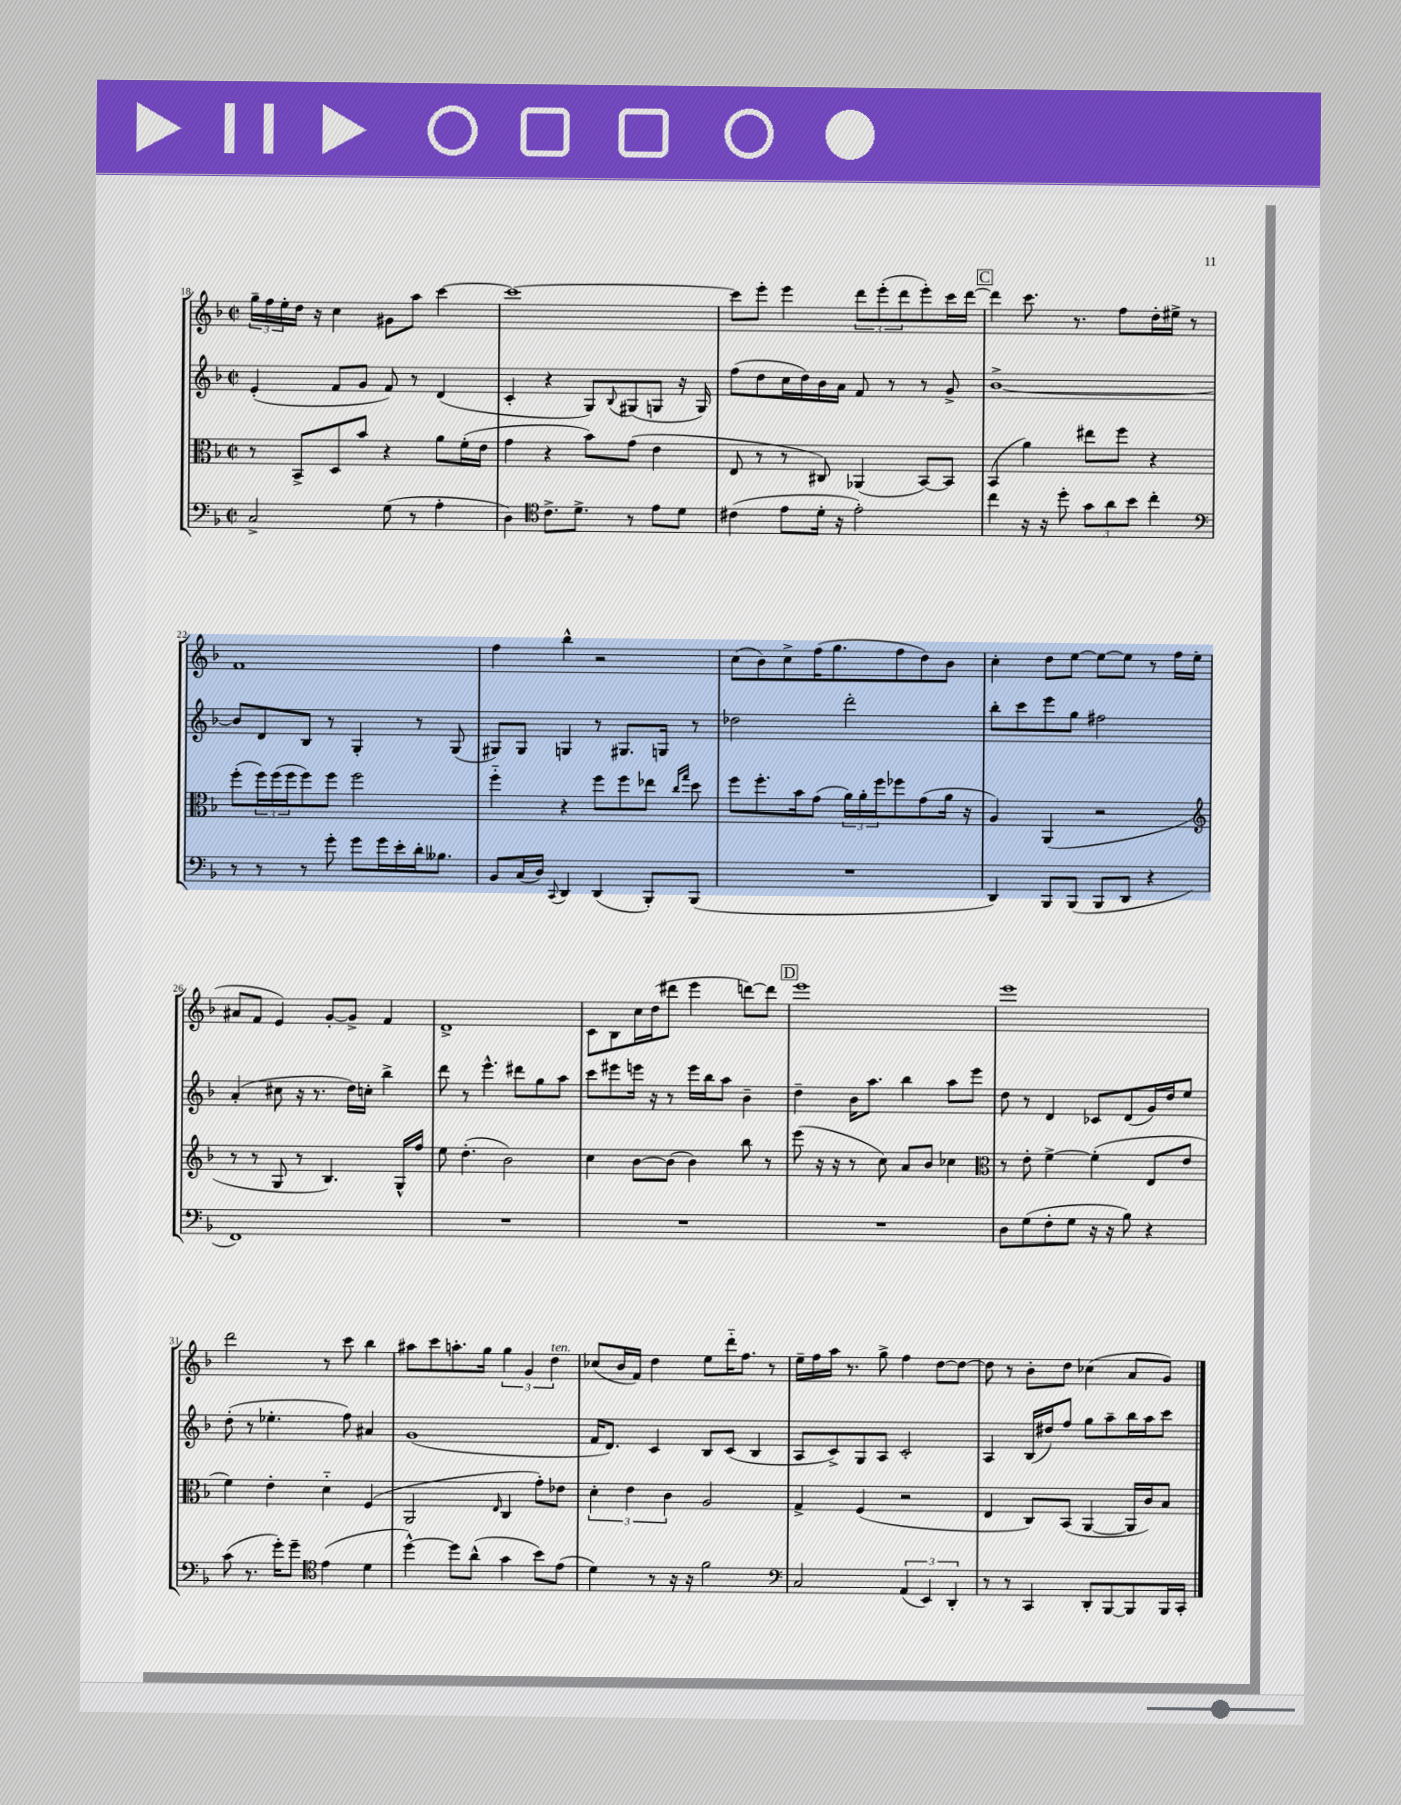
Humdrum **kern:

**kern	**kern	**kern	**kern
*staff4	*staff3	*staff2	*staff1
*clefF4	*clefC3	*clefG2	*clefG2
*k[b-]	*k[b-]	*k[b-]	*k[b-]
*M2/2	*M2/2	*M2/2	*M2/2
*met(c|)	*met(c|)	*met(c|)	*met(c|)
2C^	8r	(4e'	24gg~
.	.	.	24ff
.	.	.	24ee'
.	8BB-^	.	16dd
.	.	.	16r
.	8D	8f	4cc
.	8b-	8g	.
(8G	4r	8f)	8g#
8r	.	8r	8aa
4A'	8a	(4d	[4ccc
.	(16f'	.	.
.	16e	.	.
=	=	=	=
4D)	4g	4c'	1ccc_
*clefC4	*	*	*
8.c^	4r	4r	.
8.d^	.	.	.
.	8b-)	8G)	.
.	.	8qqB-	.
8r	(8g	(8G#	.
8e	4e	8G	.
8d	.	16r	.
.	.	16G)	.
=	=	=	=
(4c#	8E	(8ff	8ccc]
.	8r	8dd	8eee'
8e	8r	16cc	4eee
.	.	16dd)	.
16d'	8C#)	16b-	.
16r	.	16a	.
2e')	(4AA-	8f	12ddd
.	.	.	(12eee'
.	.	8r	.
.	.	.	12ddd
.	[8BB-)	8r	8eee')
.	8BB-]	8g^	16ccc
.	.	.	[16ddd
=	=	=	=
4cc	(4BB-	[1b-^	4ddd]
16r	4a)	.	8.ccc
16r	.	.	.
8dd'	.	.	.
.	.	.	8.r
12g	8ee#	.	.
12a	.	.	.
.	8ff	.	8ff
12b-	.	.	.
4cc'	4r	.	16dd'
.	.	.	16ee#^
.	.	.	8r
=	=	=	=
*clefF4	*	*	*
8r	(8ff'	8b-]	1f
8r	24ff)	8d	.
.	(24ff	.	.
.	24ff	.	.
8r	8ff)	8B-	.
8g'	8ff	8r	.
8g	2ff	4G'	.
16g	.	.	.
16e'	.	.	.
16d'	.	8r	.
8.B--	.	.	.
.	.	(8G	.
=	=	=	=
8BB-	4ff'~	8G#)	4ff
(16C	.	8G#	.
16D)	.	.	.
8qqCC	.	.	.
4DD	4r	4G	4bb-^^
(4DD	8ff	8r	2r
.	8ff	8.G#	.
8BBB-')	8ee-	.	.
.	.	16G	.
.	16qqcc	.	.
.	16qqgg	.	.
(8BBB-	8dd	8r	.
=	=	=	=
1r	8ff	2dd-	(8cc
.	8.ff'	.	8b-)
.	.	.	8cc^
.	16b-	.	.
.	(8g	.	(16ff
.	.	.	8.gg
.	24a)	2ddd'	.
.	24a'	.	.
.	24ff	.	.
.	8ff-	.	8ff
.	(8g	.	8dd)
.	16a	.	8b-
.	16r	.	.
=	=	=	=
4DD)	4A)	8bb-'	4cc'
.	.	8ccc	.
8BBB-	(4AA	8eee	8dd
(8BBB-	.	8gg	[8ee
8BBB-	2r	2ff#	8ee_
8DD	.	.	8ee]
4r	.	.	8r
.	.	.	16ff
.	.	.	(16ee
=	=	=	=
*	*clefG2	*	*
1FF)	8r	(4a'	8a#
.	8r	.	8f
.	8G	8cc#	4e)
.	8r	16r	.
.	.	8.r	.
.	4.B-)	.	[8g'
.	.	16dd)	8g^]
.	.	16cc'	.
.	.	4bb-^	4f
.	16G^^	.	.
.	16ff	.	.
=	=	=	=
1r	8ee	8ddd	1d^
.	(4.dd'	8r	.
.	.	4.eee^^	.
.	2b-)	.	.
.	.	8ddd#	.
.	.	8gg	.
.	.	8aa	.
=	=	=	=
1r	4cc	8ccc	8c
.	.	8eee#	8B-
.	[8b-	16eee	16cc
.	.	16r	(16dd
.	(8b-]	8r	8ddd#
.	4b-)	16eee	4eee
.	.	16bb-	.
.	.	8aa	.
.	8bb-	4b-~	[8ddd)
.	8r	.	8ddd]
=	=	=	=
1r	(8eee	4dd~	1eee
.	16r	.	.
.	16r	.	.
.	8r	16b-	.
.	.	8.aa	.
.	8cc)	.	.
.	8a	4bb-	.
.	8b-	.	.
.	4cc-	8aa	.
.	.	8eee	.
=	=	=	=
*	*clefC3	*	*
8D	8r	8dd	1eee
(8G	8e'	8r	.
8F'	[4f^	4d	.
8G	.	.	.
16r	(4f']	8c-	.
16r	.	.	.
8B-)	.	(8d	.
4r	8E	16g)	.
.	.	16dd	.
.	8e	8ee	.
=	=	=	=
(8c	4f)	(8dd'	2ddd
8.r	.	8r	.
.	4e'	4.ee-'	.
16g')	.	.	.
8g~	.	.	.
*clefC4	*	*	*
(4e	4d'~	.	8r
.	.	8ff)	8ccc
4d	(4F	4a#	4bb-
=	=	=	=
[4dd^^)	2AA	(1g	8aa#
.	.	.	8ccc
8dd]	.	.	8.aa'
(8a^^	.	.	.
.	.	.	16gg
.	16qqE	.	.
4g	4C	.	6gg
.	.	.	6g
8b-)	8g')	.	.
.	.	.	6dd
(8e	8e-	.	.
=	=	=	=
4d)	6d'	16f	(8cc-
.	.	8.d)	.
.	.	.	16b-
.	6e	.	.
.	.	.	16f)
8r	.	4c	4dd
.	6c	.	.
16r	.	.	.
16r	.	.	.
2f	2A	8B-	8ee
.	.	(8c	16ddd'~
.	.	.	8.ff
.	.	4B-	.
.	.	.	8r
=	=	=	=
*clefF4	*	*	*
2C	4G^	8A	16ee~
.	.	.	16ff
.	.	8c^)	16aa
.	.	.	8.r
.	(4F	8G	.
.	.	8A	8gg^
(6AA	2r	2c'	4ff
6EE)	.	.	.
.	.	.	[8dd
6DD'	.	.	.
.	.	.	8dd_
=	=	=	=
8r	4E	4A	8dd]
8r	.	.	8r
4CC	8C)	(16B-	8b-'
.	.	16dd#)	.
.	(8BB-	8ff	8dd
8DD'	[4AA	8gg	(4cc-
[8BBB-	.	8aa~	.
8BBB-]	16AA]	16bb-	8a
.	16c)	16aa	.
16BBB-	8B-	8ccc	8g)
16CC'	.	.	.
==	==	==	==
*-	*-	*-	*-
